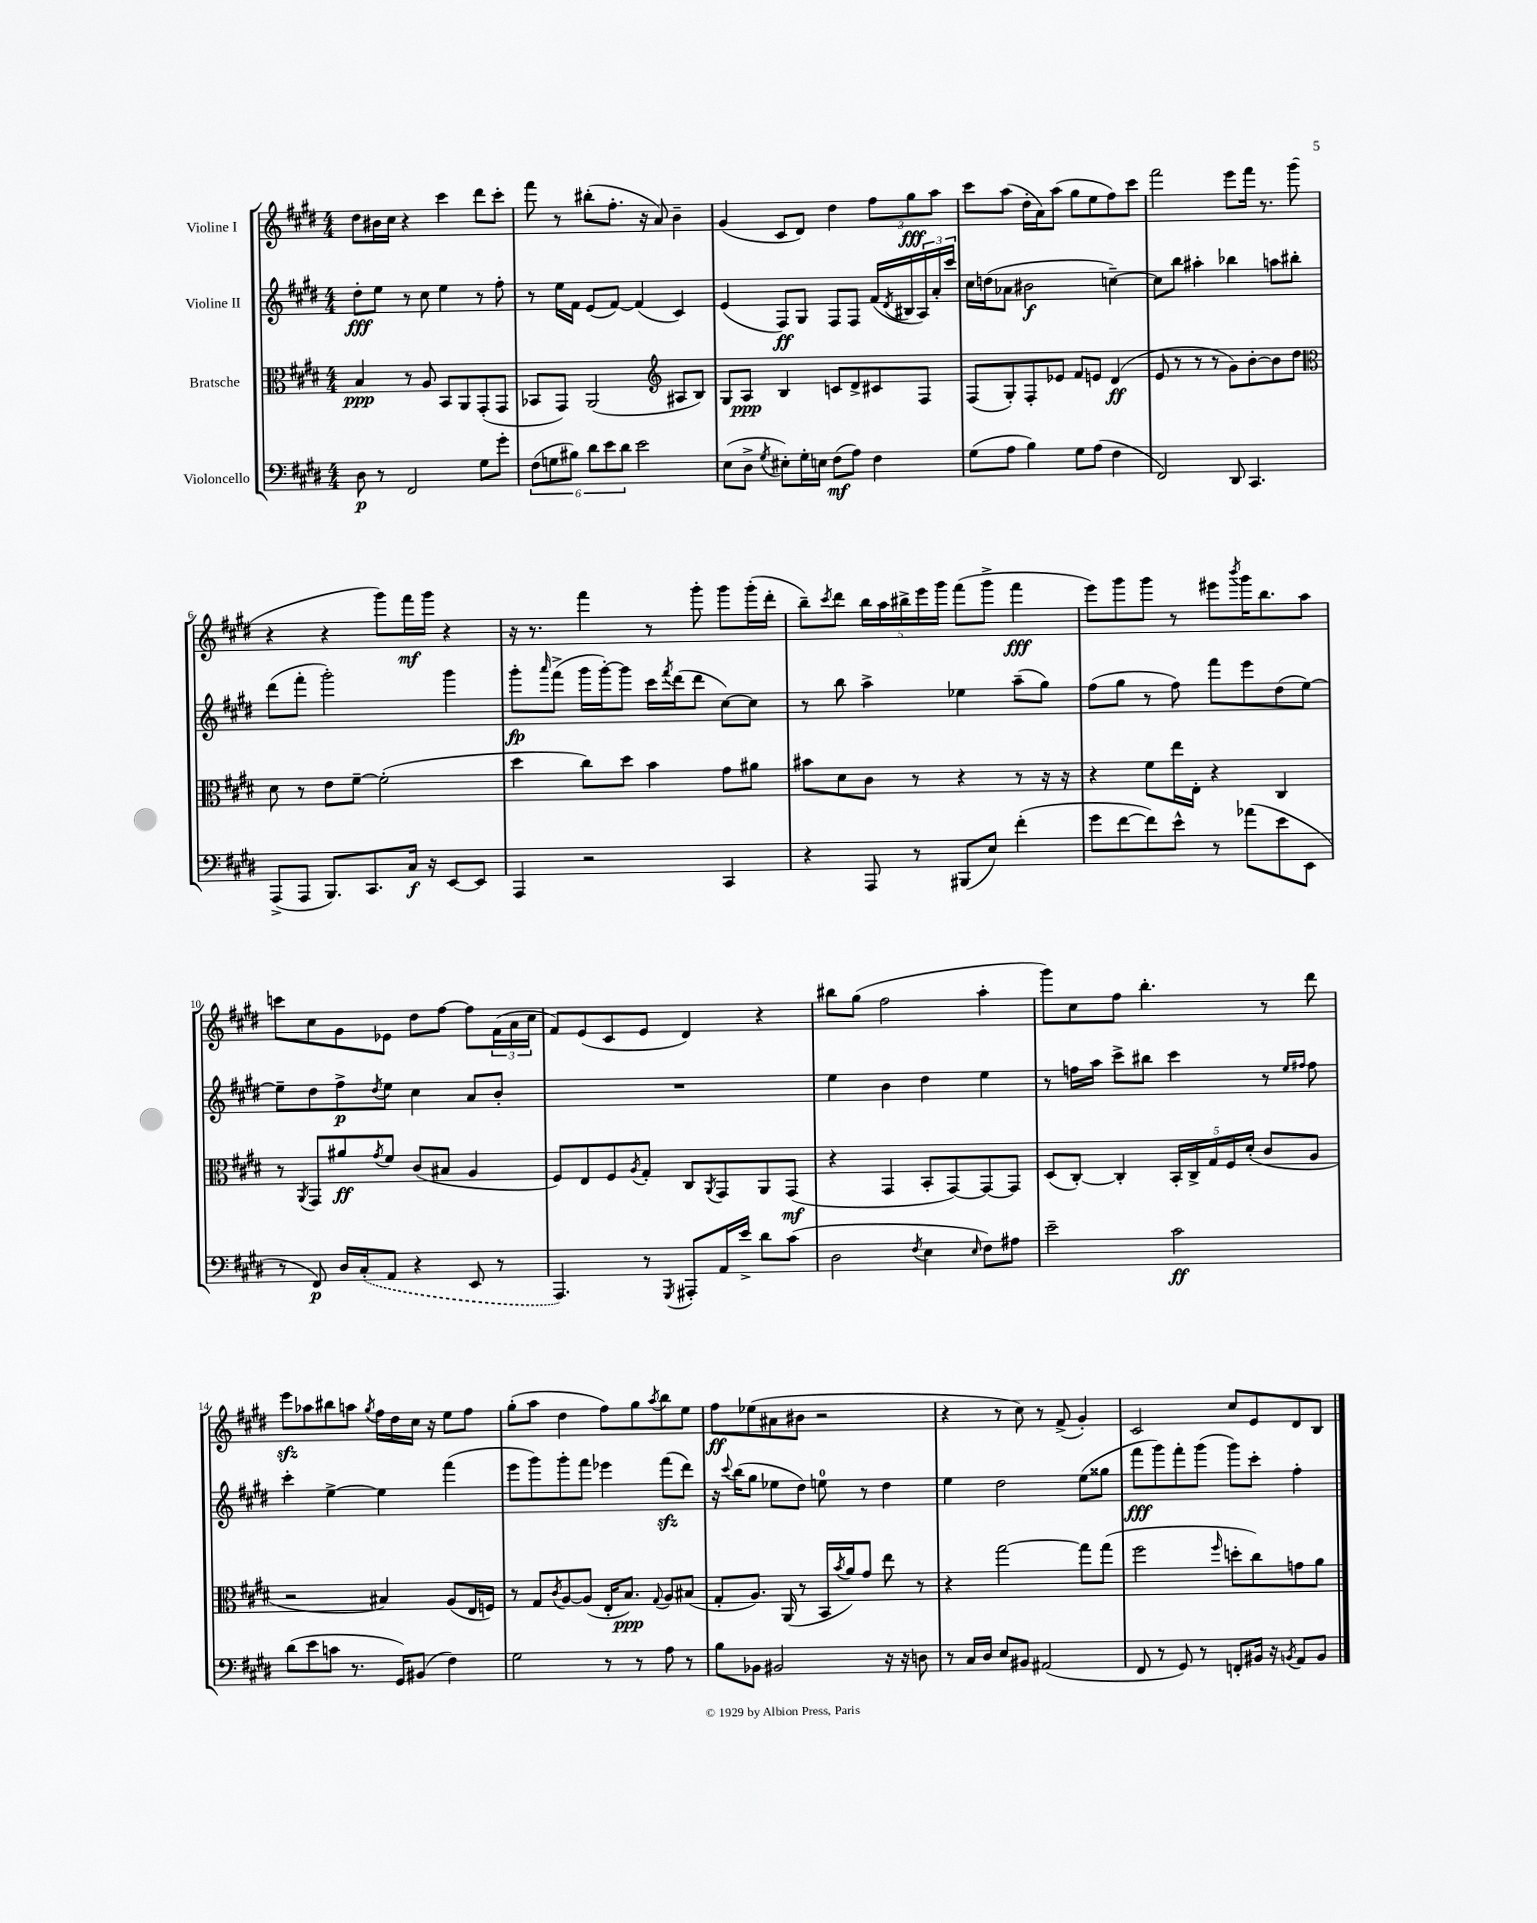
<<
\new StaffGroup <<
\new Staff = "s0" \with { instrumentName = "Violine I" } {
    \clef treble \key e \major \numericTimeSignature \time 4/4
    dis''8 bis'16 cis''16 r4 cis'''4 dis'''8 cis'''8-. |
    fis'''8 r8 bis''8-.( fis''8.-. r16 a'8) b'4-- |
    gis'4( cis'8 dis'8) dis''4 \tuplet 3/2 { fis''8 gis''8\fff a''8 } |
    cis'''8 a''8( dis''16-. a'16) a''8( gis''8 e''8 fis''8) cis'''8 |
    fis'''2 e'''8 fis'''16 r8. gis'''8( |
    r4 r4 gis'''8) fis'''16\mf gis'''16 r4 |
    r16 r8. fis'''4 r8 gis'''8-. gis'''8 gis'''16-.( dis'''16-. |
    b''8--) \acciaccatura { cis'''8 } dis'''8 \tuplet 5/4 { b''16 a''16 bis''16-> e'''16 gis'''16 } fis'''8( gis'''8-> fis'''4\fff |
    e'''8) gis'''8 gis'''8 r8 eis'''8 \acciaccatura { b'''8 } gis'''16 b''8. a''8 |
    c'''8 cis''8 gis'8 ees'8 dis''8 fis''8~ fis''8 \tuplet 3/2 { fis'16( a'16 cis''16 } |
    fis'8) e'8( cis'8 e'8 dis'4) r4 |
    bis''8 gis''8( fis''2 a''4-. |
    gis'''8) cis''8 fis''8 b''4.-. r8 dis'''8 |
    e'''8\sfz aes''8 bis''8 a''8 \acciaccatura { gis''8 } fis''16 dis''16 cis''16 r16 e''8 fis''8 |
    gis''8-.( a''8 dis''4 fis''8) gis''8 \acciaccatura { a''8 } b''8 e''8 |
    fis''8\ff ees''8( ais'8 bis'8 r2 |
    r4 r8 cis''8) r8 fis'8->( gis'4-.) |
    cis'2 cis''8 e'8 dis'8 b8 \bar "|." |
}
\new Staff = "s1" \with { instrumentName = "Violine II" } {
    \clef treble \key e \major \numericTimeSignature \time 4/4
    dis''8-.\fff e''8 r8 cis''8 e''4 r8 fis''8-. |
    r8 e''16 fis'16 e'8( fis'8~) fis'4( cis'4) |
    e'4( fis8\ff) gis8 fis8 fis8 fis'16( \acciaccatura { dis'8 } bis16 \tuplet 3/2 { a16) a'16-. cis'''16 } |
    cis''16 d''16( aes'8 bis'2\f c''4~--) |
    c''8 b''8 ais''4-. bes''4 a''8 bis''8-. |
    dis'''8( fis'''8-. gis'''2-.) gis'''4 |
    gis'''8-.\fp \grace { a'''16 } fis'''8->( gis'''16 gis'''16~-.) gis'''8 cis'''16 \acciaccatura { fis'''8 } dis'''16( dis'''8 cis''8~) cis''8 |
    r8 b''8 a''4-> ees''4 a''8--( gis''8) |
    fis''8( gis''8 r8 fis''8) fis'''8 e'''8 dis''8( e''8~) |
    e''8-- dis''8 fis''8->\p \acciaccatura { dis''8 } e''8 cis''4 a'8 b'8-. |
    R1 |
    e''4 b'4 dis''4 e''4 |
    r8 f''16 a''16 cis'''8-> bis''8 cis'''4 r8 \grace { e''16 fis''16 } fis''8 |
    cis'''4-. e''4~-> e''4 fis'''4( |
    e'''8 gis'''8) gis'''8-. fis'''8 ees'''4 fis'''8\sfz( dis'''8) |
    r16 \appoggiatura { cis'''8 } b''16( gis''8 ees''8 dis''8) e''8-0 r8 dis''4 |
    e''4 dis''2 e''8( gisis''8 |
    fis'''8\fff gis'''8) fis'''8-. gis'''8( gis'''8) cis'''8-. fis''4-. \bar "|." |
}
\new Staff = "s2" \with { instrumentName = "Bratsche" } {
    \clef alto \key e \major \numericTimeSignature \time 4/4
    b4\ppp r8 a8 b,8 a,8 gis,8-.( gis,8 |
    bes,8 gis,8) a,2( \clef treble ais8 b8) |
    gis8 a8\ppp b4 c'8 dis'8-> cis'8 fis8 |
    fis8( gis8-.) fis8-. ees'8 fis'8 e'8 dis'4\ff( |
    e'8 r8 r8 r8 gis'8) b'8~-. b'8 dis''8 |
    \clef alto dis'8 r8 e'8 fis'8~-- fis'2-.( |
    dis''4 cis''8) dis''8 b'4 gis'8 ais'8 |
    bis'8 dis'8 cis'8 r8 r4 r8 r16 r16 |
    r4 fis'8 e''16 e16-. r4 cis4 |
    r8 \acciaccatura { a,8 } gis,8 ais'8\ff \acciaccatura { gis'8 } fis'8 cis'8( bis8 a4 |
    fis8) e8 fis8 \acciaccatura { a8 } gis8-. cis8 \acciaccatura { a,8 } gis,8 a,8 gis,8\mf( |
    r4 gis,4 b,8-. gis,8~) gis,8~ gis,8 |
    dis8( cis8~-.) cis4-. \tuplet 5/4 { b,16-. cis16-> gis16 fis16 dis'16-.( } cis'8 a8 |
    r2 bis4) a8( e16 f16) |
    r8 gis8 \acciaccatura { cis'8 } a8~ a8( e16-. b8.\ppp) \appoggiatura { gis8 } a8 bis8( |
    gis8-. a8.) a,16( r8 b,16 \acciaccatura { b'8 } a'16) gis'8 e''8 r8 |
    r4 gis''2~ gis''8 gis''8( |
    fis''2 \grace { fis''16 } d''8-. cis''8) g'8 a'8 \bar "|." |
}
\new Staff = "s3" \with { instrumentName = "Violoncello" } {
    \clef bass \key e \major \numericTimeSignature \time 4/4
    dis8\p r8 fis,2 gis8 gis'8-. |
    \tuplet 6/4 { fis8( g8 bis8) dis'8 e'8 dis'8 } e'2 |
    e8( dis8-> \acciaccatura { gis8 } eis8-.) gis16-. e16 fis8\mf( a8) fis4 |
    gis8( a8 b4) gis8 a8( fis4 |
    fis,2) dis,8 cis,4. |
    a,,8->( a,,8 b,,8.) cis,8. cis16\f r16 e,8~ e,8 |
    a,,4 r2 cis,4 |
    r4 a,,8 r8 bis,,8( e8) fis'4-.( |
    gis'8 fis'8~ fis'8) e'8-^ r8 aes'8( e'8 e,8 |
    r8 fis,8\p) dis16 \once \slurDashed cis16-.( a,8 r4 e,8 r8 |
    a,,4.) r8 \acciaccatura { gis,,8 } ais,,8-. a,16 e'16-> dis'8 cis'8( |
    dis2 \acciaccatura { fis8 } e4 \grace { e16 } fis8) ais8 |
    e'2-- cis'2\ff |
    dis'8( e'8 c'8 r8. gis,16) bis,8( fis4) |
    gis2 r8 r8 a8 r8 |
    b8 bes,8 bis,2 r16 r16 d8 |
    r8 cis16 dis16 e8 bis,8 ais,2( |
    fis,8 r8 gis,8) r8 f,8-. bis,16 r16 \acciaccatura { b,8 } a,8 b,8 \bar "|." |
}
>>
>>
